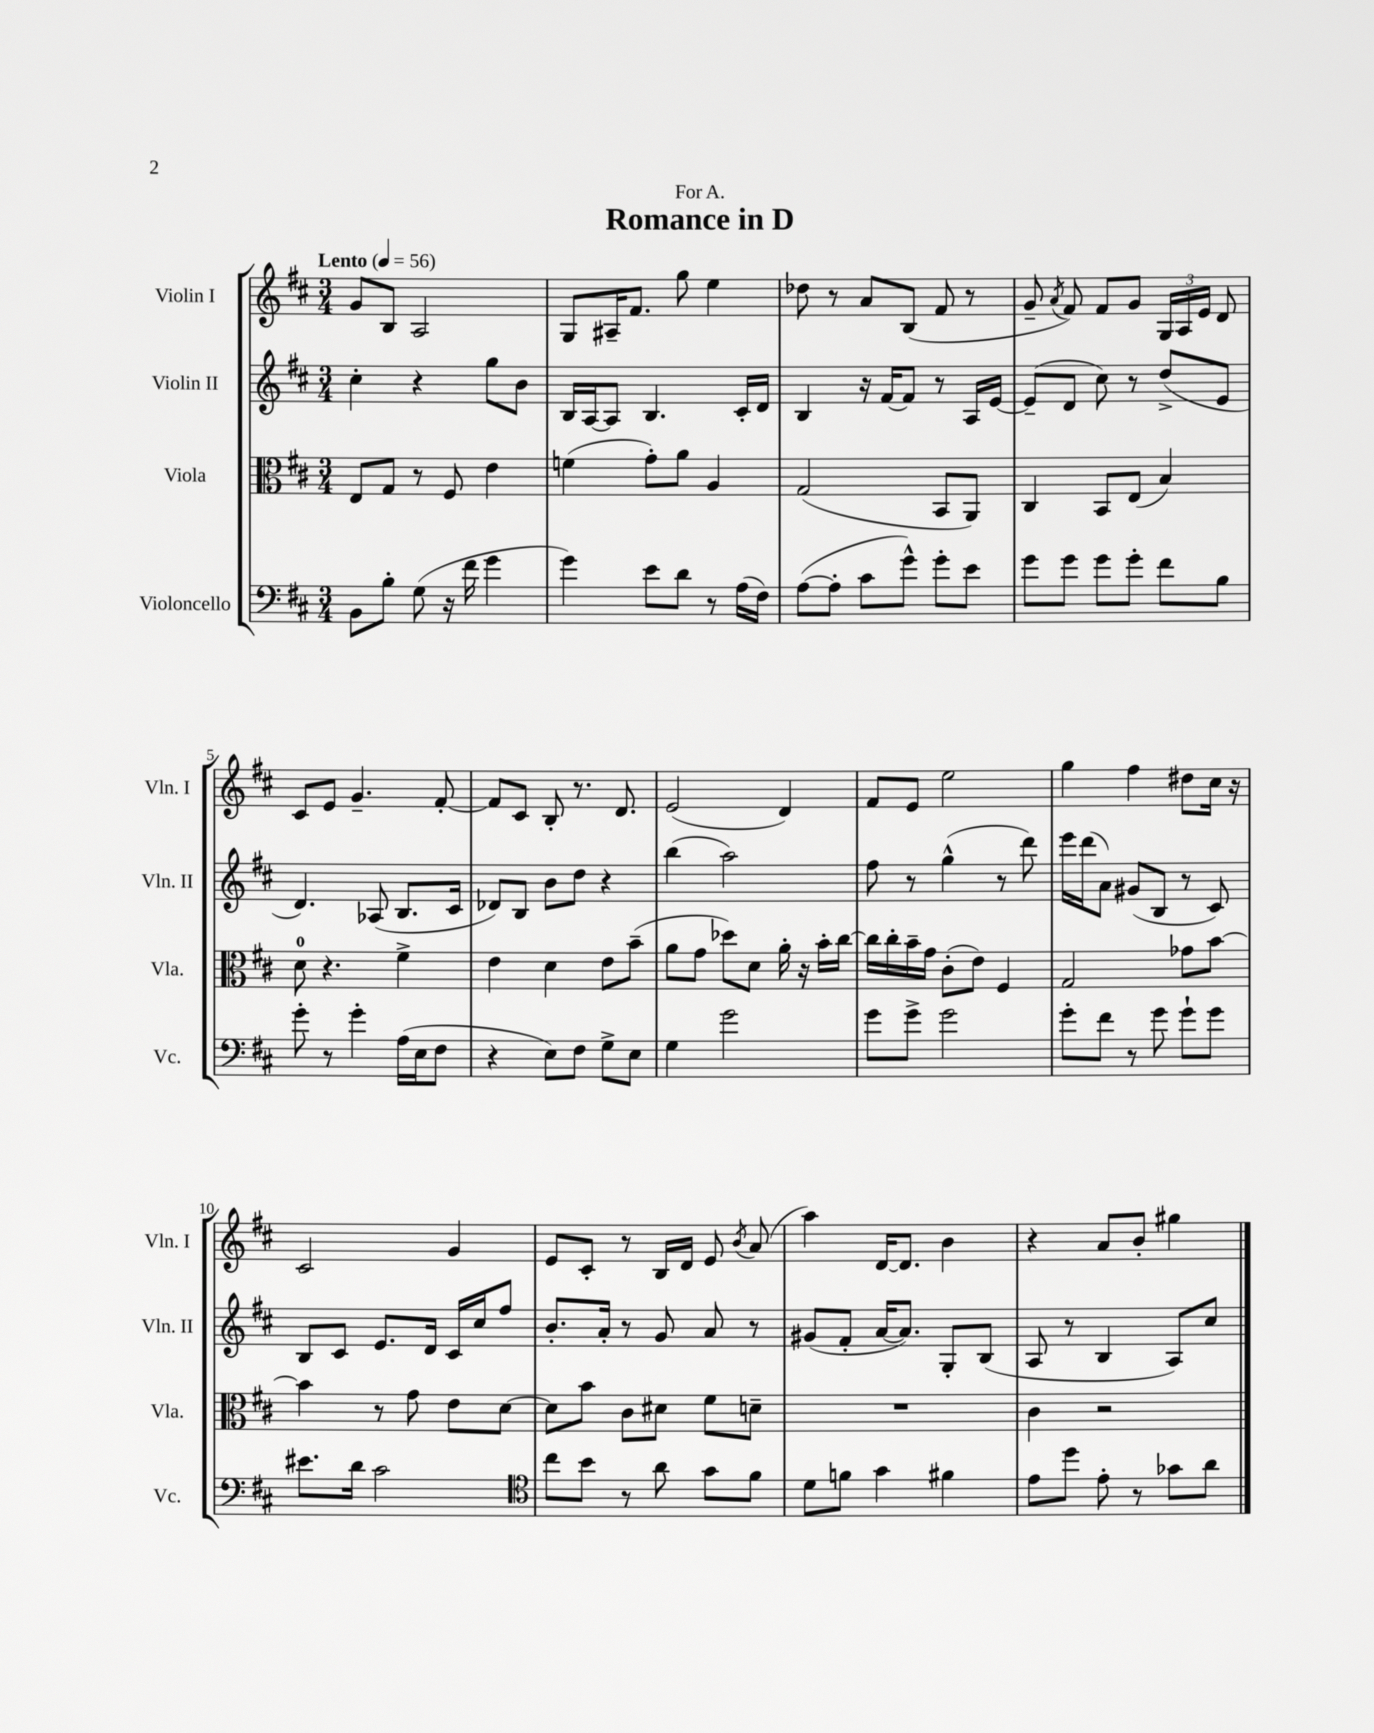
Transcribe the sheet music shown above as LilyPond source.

\header { title = "Romance in D" dedication = "For A." }
<<
\new StaffGroup <<
\new Staff = "s0" \with { instrumentName = "Violin I" shortInstrumentName = "Vln. I" } {
    \clef treble \key d \major \numericTimeSignature \time 3/4 \tempo "Lento" 4 = 56
    \autoBeamOff g'8[ b8] a2 |
    g8[ ais16-- fis'8.] g''8 e''4 |
    des''8 r8 a'8[ b8]( fis'8 r8 |
    g'8-- \acciaccatura { a'8 } fis'8) fis'8[ g'8] \tuplet 3/2 { g16[ a16 e'16] } d'8 |
    cis'8[ e'8] g'4.-- fis'8~-. |
    fis'8[ cis'8] b8-. r8. d'8. |
    e'2( d'4) |
    fis'8[ e'8] e''2 |
    g''4 fis''4 dis''8[ cis''16] r16 |
    cis'2 g'4 |
    e'8[ cis'8]-. r8 b16[ d'16] e'8 \acciaccatura { b'8 } a'8( |
    a''4) d'16[~ d'8.] b'4 |
    r4 a'8[ b'8]-. gis''4 \bar "|." |
}
\new Staff = "s1" \with { instrumentName = "Violin II" shortInstrumentName = "Vln. II" } {
    \clef treble \key d \major \numericTimeSignature \time 3/4
    \autoBeamOff cis''4-. r4 g''8[ b'8] |
    b16[ a16~ a8] b4. cis'16[-. d'16] |
    b4 r16 fis'16[~ fis'8] r8 a16[ e'16]~ |
    e'8[--( d'8] cis''8) r8 d''8[->( e'8] |
    d'4.) aes8( b8.[ cis'16] |
    des'8[) b8] b'8[ d''8] r4 |
    b''4( a''2) |
    fis''8 r8 g''4-^( r8 d'''8) |
    e'''16[ d'''16( a'8]) gis'8[( b8] r8 cis'8) |
    b8[ cis'8] e'8.[ d'16] cis'16[ cis''16 fis''8] |
    b'8.[-. a'16]-. r8 g'8 a'8 r8 |
    gis'8[( fis'8]-. a'16[~ a'8.]) g8[-. b8]( |
    a8 r8 b4 a8[) cis''8] \bar "|." |
}
\new Staff = "s2" \with { instrumentName = "Viola" shortInstrumentName = "Vla." } {
    \clef alto \key d \major \numericTimeSignature \time 3/4
    \autoBeamOff e8[ g8] r8 fis8 e'4 |
    f'4( g'8[-.) a'8] a4 |
    g2( b,8[ a,8]) |
    cis4 b,8[ e8]( b4) |
    d'8-0 r4. fis'4-> |
    e'4 d'4 e'8[ b'8]--( |
    a'8[ g'8] des''8[) d'8] a'16-. r16 b'16[-. cis''16]~ |
    cis''16[ cis''16-. b'16-- g'16] cis'8[-.( e'8]) fis4 |
    g2 ges'8[ b'8]~ |
    b'4 r8 g'8 e'8[ d'8]~ |
    d'8[ b'8] cis'8[ dis'8] fis'8[ d'8]-- |
    R2. |
    cis'4 r2 \bar "|." |
}
\new Staff = "s3" \with { instrumentName = "Violoncello" shortInstrumentName = "Vc." } {
    \clef bass \key d \major \numericTimeSignature \time 3/4
    \autoBeamOff b,8[ b8]-. g8( r16 fis'16 g'4 |
    g'4) e'8[ d'8] r8 a16[( fis16]) |
    a8[~( a8]-. cis'8[ g'8]-^) g'8[-. e'8] |
    g'8[ g'8] g'8[ g'8]-. fis'8[ b8] |
    g'8-. r8 g'4-. a16[( e16 fis8] |
    r4 e8[) fis8] g8[-> e8] |
    g4 g'2 |
    g'8[ g'8]-> g'2 |
    g'8[-. fis'8] r8 g'8 g'8[-! g'8] |
    eis'8.[ d'16] cis'2 |
    \clef tenor cis''8[ b'8] r8 a'8 g'8[ fis'8] |
    d'8[ f'8] g'4 fis'4 |
    e'8[ d''8] e'8-. r8 ges'8[ a'8] \bar "|." |
}
>>
>>
